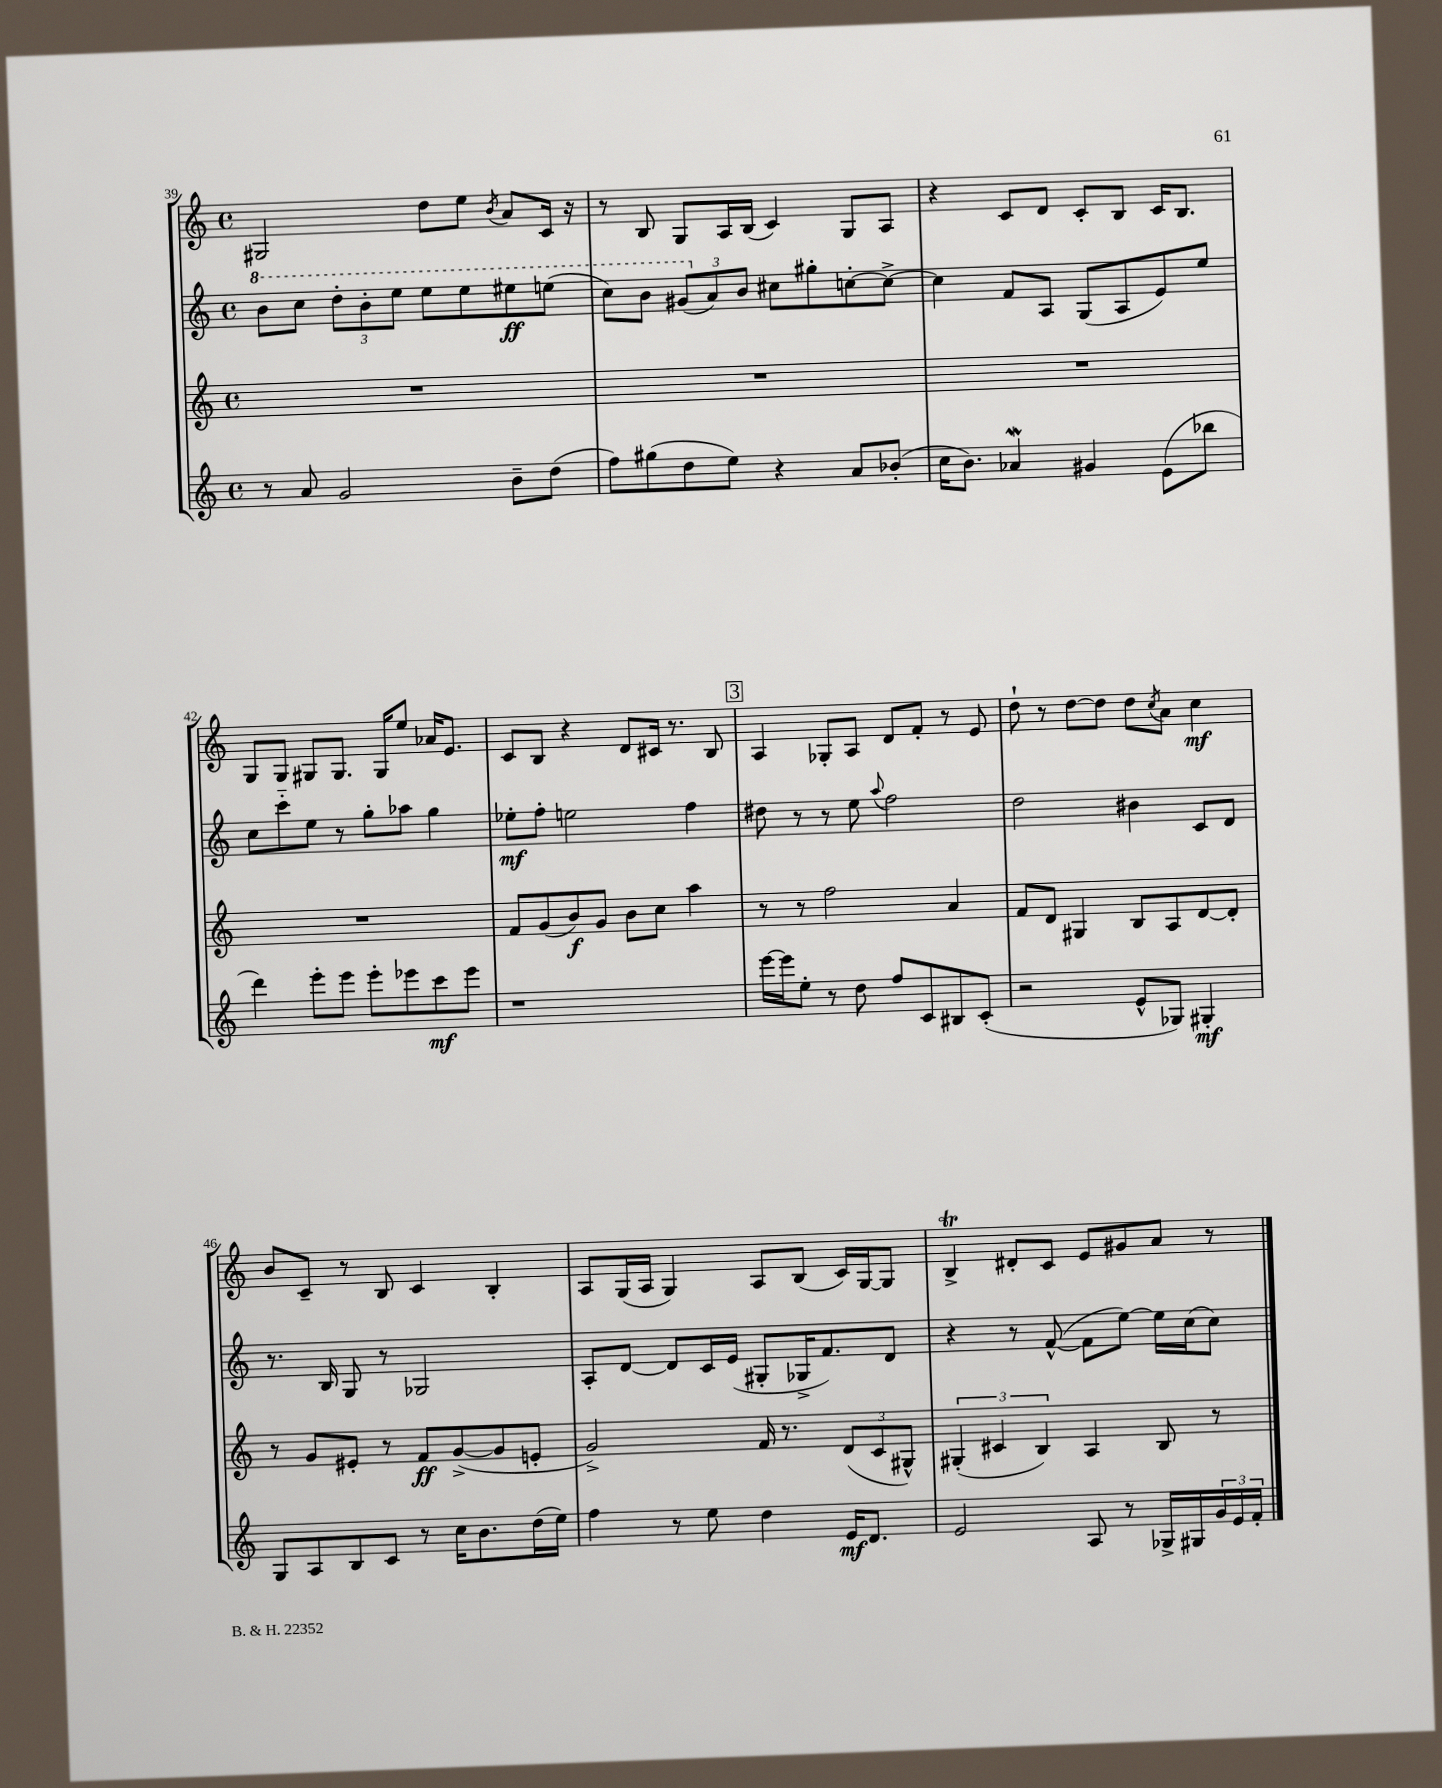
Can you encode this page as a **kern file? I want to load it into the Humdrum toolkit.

**kern	**kern	**kern	**kern
*staff4	*staff3	*staff2	*staff1
*clefG2	*clefG2	*clefG2	*clefG2
*k[]	*k[]	*k[]	*k[]
*M4/4	*M4/4	*M4/4	*M4/4
*met(c)	*met(c)	*met(c)	*met(c)
8r	1r	8bb\L	2G#/
8a/	.	8ccc\J	.
2g/	.	12ddd'\L	.
.	.	12bb'\	.
.	.	12eee\J	.
.	.	8eee\L	8dd\L
.	.	8eee\	8ee\J
.	.	.	8qb/
8b~\L	.	8eee#\	8a/L
(8dd\J	.	(8eee\J	16c/Jk
.	.	.	16r
=	=	=	=
8ff\L)	1r	8ccc\L)	8r
(8gg#\	.	8bb\J	8B/
8dd\	.	(12gg#/L	8G/L
.	.	12a/)	.
8ee\J)	.	.	16A/L
.	.	12b/J	.
.	.	.	(16B/JJ
4r	.	8cc#\L	4c/)
.	.	8gg#'\	.
8a/L	.	[8cc'\	8G/L
(8b-'/J	.	8cc^\_J	8A/J
=	=	=	=
16cc\LK	1r	4cc\]	4r
8.b\J)	.	.	.
4a-/	.	8f/L	8c/L
.	.	8A/J	8d/J
4g#/	.	(8G/L	8c'/L
.	.	8A/	8B/J
(8e\L	.	8e/)	16c/LK
.	.	.	8.B/J
8bb-\J	.	8ee/J	.
=	=	=	=
4ddd\)	1r	8cc\L	8G/L
.	.	8ccc'~\	8G/J
8eee'\L	.	8ee\J	8G#/L
8eee\J	.	8r	8.G#/J
8eee'\L	.	8gg'\L	.
.	.	.	16G#/LK
8eee-\	.	8aa-\J	8ee/J
8ccc\	.	4gg\	16a-/LK
.	.	.	8.e/J
8eee-\J	.	.	.
=	=	=	=
1r	8f/L	8ee-'\L	8c/L
.	(8g/	8ff'\J	8B/J
.	8b/)	2ee\	4r
.	8g/J	.	.
.	8b\L	.	8d/L
.	8cc\J	.	16c#/Jk
.	.	.	8.r
.	4aa\	4ff\	.
.	.	.	8B/
=	=	=	=
[16eee\LL	8r	8dd#\	4A/
16eee\]J	.	.	.
8ee'\J	8r	8r	.
8r	2ff\	8r	8G-'/L
8dd\	.	8ee\	8A/J
.	.	8qqaa/	.
8ff/L	.	2ff\	8d/L
8c/	.	.	8f'/J
8B#/	4a/	.	8r
(8c'/J	.	.	8e/
=	=	=	=
2r	8f/L	2dd\	8dd`\
.	8d/J	.	8r
.	4G#/	.	[8dd\L
.	.	.	8dd\]J
8e^^/L	8B/L	4b#\	8dd\L
.	.	.	8qcc/
8G-/J)	8A/	.	8a\J
4G#'/	[8d/	8c/L	4cc\
.	8d'/]J	8d/J	.
=	=	=	=
8G/L	8r	8.r	8b/L
8A/	8g/L	.	8c~/J
.	.	16B/	.
8B/	8e#'/J	8G/	8r
8c/J	8r	8r	8B/
8r	8f/L	2G-/	4c/
16cc\LK	([8g^/	.	.
8.b\	.	.	.
.	8g/]	.	4B'/
(16dd\L	8e'/J	.	.
16ee\JJ)	.	.	.
=	=	=	=
4ff\	2g^/)	8A'/L	8A/L
.	.	[8d/J	(16G/L
.	.	.	16A/JJ
8r	.	8d/]L	4G/)
8ee\	.	16c/L	.
.	.	(16e/JJ	.
4dd\	16f/	8G#'/L	8A/L
.	8.r	.	.
.	.	16G-^/K	(8B/J
.	.	8.f/)	.
16e/LK	(12d/L	.	16c/LL)
8.d/J	.	.	[16G/J
.	12c/	.	.
.	.	8d/J	8G/]J
.	12G#^^/J)	.	.
=	=	=	=
2e/	(6G#'/	4r	4B^/
.	6c#/	.	.
.	.	8r	8d#'/L
.	6B/)	.	.
.	.	([8f^^/	8c/J
8A/	4A/	8f\]L	8e/L
8r	.	[8ee\J)	8g#/
16G-^/LL	8B/	16ee\]LL	8a/J
16G#/	.	(16cc\J	.
24g/	8r	8cc\J)	8r
24e/	.	.	.
24f'/JJ	.	.	.
==	==	==	==
*-	*-	*-	*-
